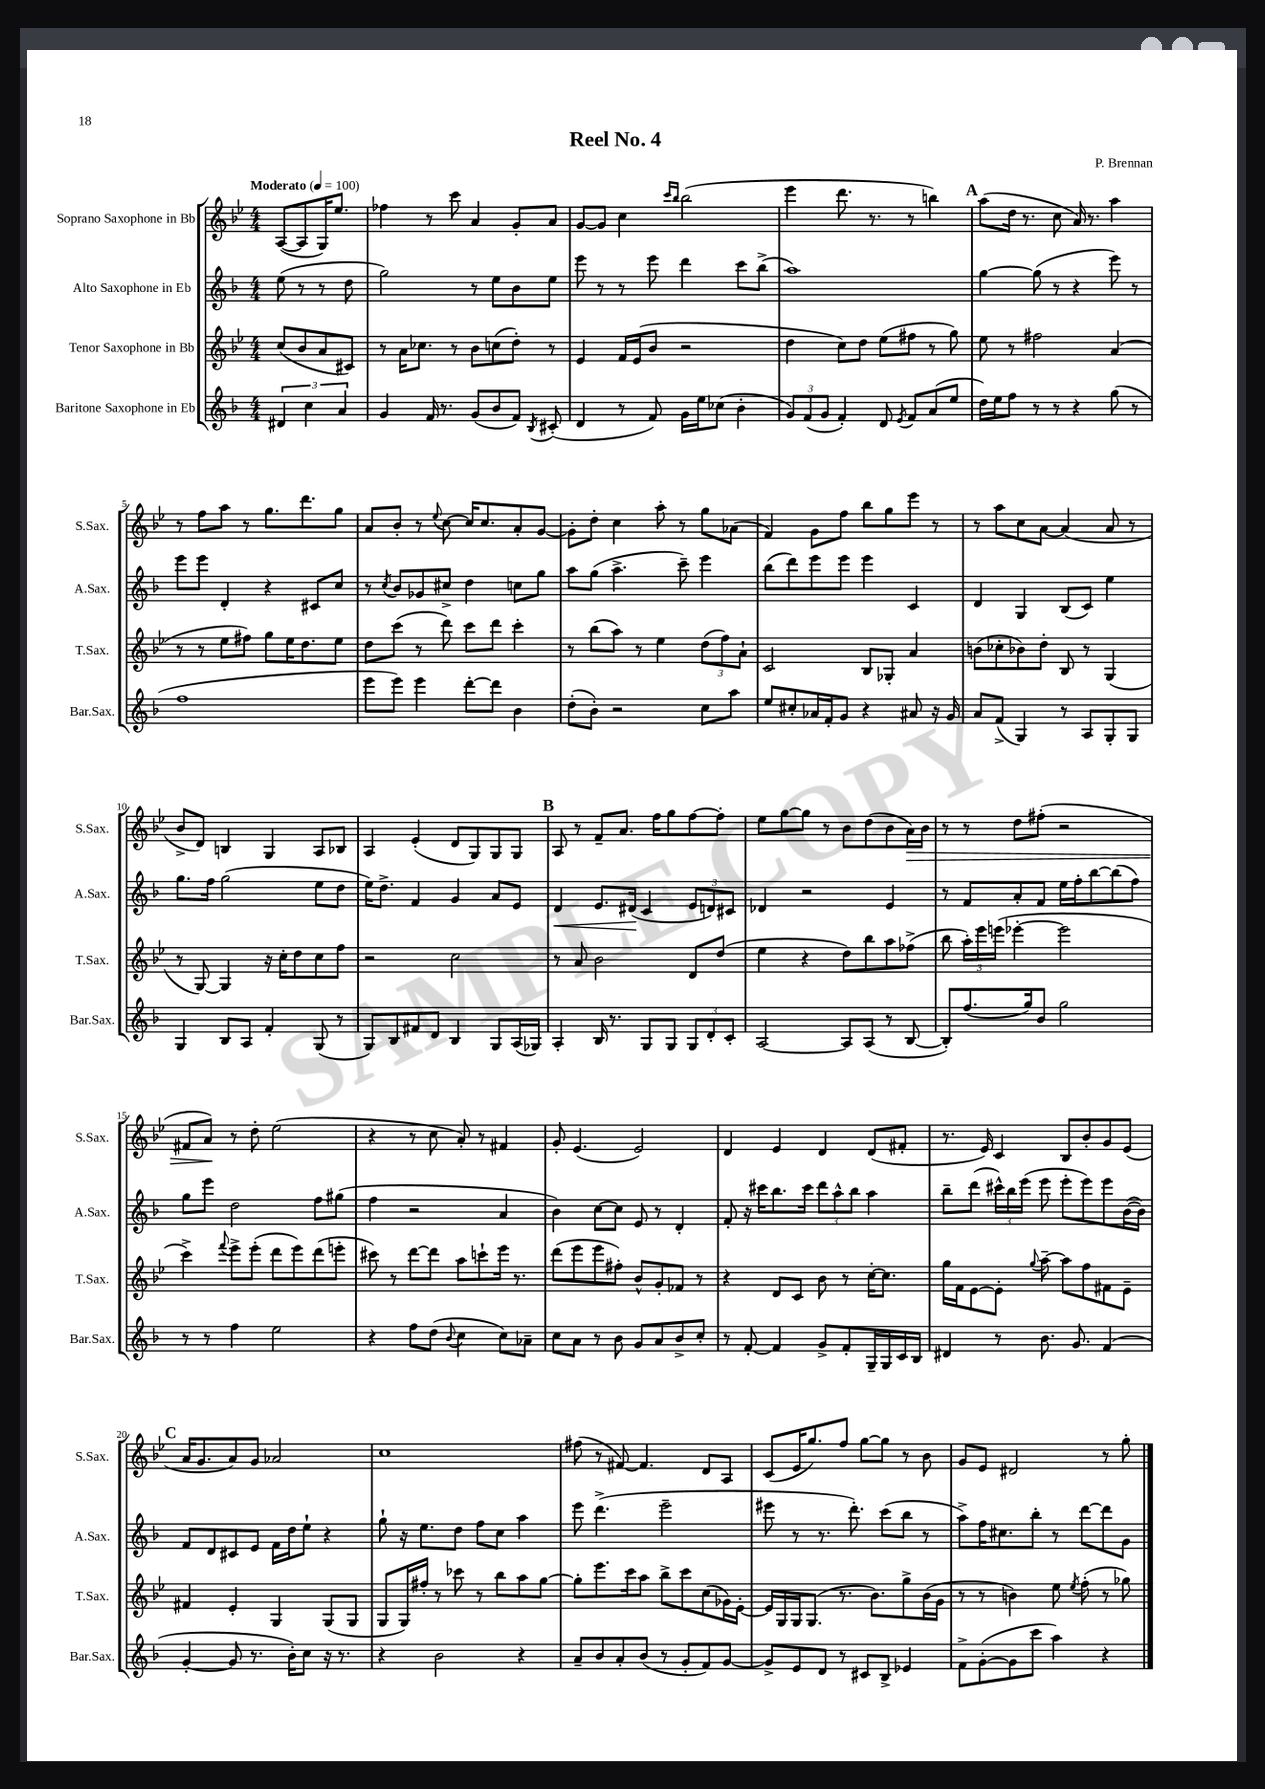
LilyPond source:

\header { title = "Reel No. 4" composer = "P. Brennan" }
<<
\new StaffGroup <<
\new Staff = "s0" \with { instrumentName = "Soprano Saxophone in Bb" shortInstrumentName = "S.Sax." } {
    \clef treble \key bes \major \numericTimeSignature \time 4/4 \partial 2 \tempo "Moderato" 4 = 100
    \autoBeamOff a8[~( a8 g16) ees''8.] |
    fes''4 r8 c'''8 a'4 g'8[-. a'8] |
    g'8[~ g'8] c''4 \grace { c'''16[ bes''16] } bes''2( |
    ees'''4 d'''8. r8. r8 b''4) |
    \mark \markup { \bold "A" } a''8[( d''16] r8. c''8 a'16) r8. a''4 |
    r8 f''8[ a''8] r8 g''8.[ d'''8. g''8] |
    a'8[ bes'8]-. r8 \appoggiatura { ees''8 } c''8~ c''16[ c''8. a'8-. g'8]~ |
    g'8[-. d''8]-. c''4 a''8-. r8 g''8[ aes'8]( |
    f'4) g'8[ f''8] bes''8[ g''8 ees'''8] r8 |
    r8 a''8[ c''8 a'8]~ a'4( a'8 r8 |
    bes'8[-> d'8]) b4 g4 a8[ bes8] |
    a4 ees'4-.( d'8[ g8) g8 g8] |
    \mark \markup { \bold "B" } a8 r8 f'8[-- a'8.] f''16[ g''8 f''8~ f''8]-. |
    ees''8[ g''8~ g''8] r8 bes'8[ d''8( bes'8 a'16\>) bes'16] |
    r8 r8 d''8[ fis''8]-.( r2 |
    fis'8[ a'8]\!) r8 d''8-. ees''2( |
    r4 r8 c''8 a'8-.) r8 fis'4 |
    g'8-. ees'4.( ees'2) |
    d'4 ees'4 d'4 d'8[( fis'8]-. |
    r8. ees'16) c'4 bes8[ bes'8-. g'8 ees'8]( |
    \mark \markup { \bold "C" } a'16[ g'8. a'8) g'8] aes'2 |
    c''1 |
    fis''8( r8 fis'8~) fis'4. d'8[ a8] |
    c'8[( ees'16 g''8.) f''8] g''8[~ g''8] r8 bes'8 |
    g'8[ ees'8] dis'2 r8 g''8-. \bar "|." |
}
\new Staff = "s1" \with { instrumentName = "Alto Saxophone in Eb" shortInstrumentName = "A.Sax." } {
    \clef treble \key f \major \numericTimeSignature \time 4/4 \partial 2
    \autoBeamOff e''8( r8 r8 d''8 |
    g''2) r8 e''8[ bes'8 e''8] |
    e'''8 r8 r8 e'''8 d'''4 c'''8[ bes''8]->( |
    a''1) |
    \mark \markup { \bold "A" } g''4~ g''8( r8 r4 e'''8) r8 |
    e'''8[ e'''8] d'4-. r4 cis'8[ c''8] |
    r8 \acciaccatura { c''8 } bes'8[ ges'8 cis''8]-> d''4 c''8[ g''8] |
    a''8[ g''8]( a''4.-> c'''8--) e'''4 |
    bes''8[( d'''8) e'''8 e'''8] e'''4 c'4 |
    d'4 g4 bes8[( c'8]) e''4 |
    g''8.[ f''16] g''2( e''8[ d''8] |
    e''16[) d''8.]-> f'4 g'4 a'8[ e'8] |
    \mark \markup { \bold "B" } d'4\< e'8.[ dis'16]\!( c'4 \tuplet 3/2 { e'8[ d'8) cis'8] } |
    des'4 r2 e'4 |
    r8 f'8[ a'8-. f'8] e''16[ f''16-. bes''8~ bes''8( f''8]) |
    g''8[ e'''8] d''2 f''8[ gis''8]( |
    f''4 r2 a'4 |
    bes'4) c''8[~ c''8] e'8 r8 d'4-. |
    f'8-. r16 cis'''16[ bes''8. cis'''16] \tuplet 3/2 { d'''8[ a''8-^ bes''8] } a''4 |
    bes''8[-- d'''8]( \tuplet 3/2 { cis'''16[-^) bes''16 e'''16]( } e'''8 e'''8[-. e'''8) e'''8 bes'16~( bes'16]) |
    \mark \markup { \bold "C" } f'8[ d'8 cis'8 e'8] f'16[ d''16 e''8]-! r4 |
    g''8-! r16 e''8.[ d''8] f''8[ c''8] a''4 |
    e'''8 d'''4.->( e'''2-- |
    eis'''8 r8 r8. d'''8.-.) c'''8[( bes''8] r8 |
    a''8[->) f''16 cis''8. bes''8]-. r8 d'''8[~ d'''8 g'8] \bar "|." |
}
\new Staff = "s2" \with { instrumentName = "Tenor Saxophone in Bb" shortInstrumentName = "T.Sax." } {
    \clef treble \key bes \major \numericTimeSignature \time 4/4 \partial 2
    \autoBeamOff c''8[( bes'8 a'8 cis'8]) |
    r8 a'16[ ces''8.] r8 bes'8[ c''8( d''8]-.) r8 |
    ees'4 f'16[ ees'16( bes'8] r2 |
    d''4 c''8[) d''8] ees''8[( fis''8] r8 g''8) |
    \mark \markup { \bold "A" } ees''8 r8 fis''2 a'4( |
    r8 r8 ees''8[ fis''8]) g''8[ ees''16 d''8. ees''8] |
    d''8[ c'''8]( r8 d'''8) c'''8[ d'''8] c'''4-. |
    r8 bes''8[( a''8]) r8 ees''4 \tuplet 3/2 { d''8[( f''8) a'8]-! } |
    c'2 bes8[ ges8]-. a'4 |
    b'8[( ces''8-. bes'8) d''8]-. bes8 r8 g4( |
    r8 g8~) g4 r16 c''16[-. d''8 c''8 f''8] |
    r2 c''2 |
    \mark \markup { \bold "B" } r8 a'8 bes'2 d'8[ d''8]( |
    ees''4 r4 d''8[) bes''8 a''8 fes''8]->( |
    bes''8 \tuplet 3/2 { a''16[-.) ees'''16 e'''16]( } ees'''4~-. ees'''2 |
    c'''4->) \appoggiatura { f'''8 } ees'''8[-> ees'''8]-.( d'''8[ ees'''8) d'''8( e'''8]-. |
    cis'''8) r8 d'''8[~ d'''8] a''8[ c'''8-! ees'''16] r8. |
    d'''8[( ees'''8 ees'''8 fis''8]-.) bes'8[-^ g'8-. fes'8] r8 |
    r4 d'8[ c'8] bes'8 r8 c''16[~-. c''8.] |
    g''16[ f'16 ees'8~ ees'8]-. \appoggiatura { g''8 } a''8~-- a''8[ f''8 fis'8 ees'8]-- |
    \mark \markup { \bold "C" } fis'4 ees'4-. g4 g8[( g8] |
    g8[ g16) fis''16]-. r8 ces'''8 r8 bes''8[ a''8 g''8]~ |
    g''8[-. ees'''8. c'''16 a''8] bes''8[-> c'''8 c''8( ges'16) ees'16]~-. |
    ees'16[ g16 g16 g8.]( r8. bes'8.[) g''8-> bes'16( g'16] |
    r8 r8 b'4) ees''8 \acciaccatura { ees''8 } f''8-.( r8 ges''8) \bar "|." |
}
\new Staff = "s3" \with { instrumentName = "Baritone Saxophone in Eb" shortInstrumentName = "Bar.Sax." } {
    \clef treble \key f \major \numericTimeSignature \time 4/4 \partial 2
    \autoBeamOff \tuplet 3/2 { dis'4 c''4 a'4 } |
    g'4 f'16 r8. g'8[( bes'8 f'8]) \acciaccatura { bes8 } cis'8-.( |
    d'4 r8 f'8) g'16[ e''16 ces''8]( bes'4-. |
    \tuplet 3/2 { g'8[) f'8( g'8] } f'4-.) d'8 \acciaccatura { e'8 } f'8[ a'8( e''8] |
    \mark \markup { \bold "A" } d''16[) e''16 f''8] r8 r8 r4 g''8( r8 |
    f''1 |
    e'''8[ e'''8]) e'''4 d'''8[~-. d'''8] bes'4 |
    d''8[-.( bes'8]-.) r2 c''8[ a''8] |
    e''8[ cis''8-. aes'16 f'16-. g'8] r4 ais'8 r16 g'16 |
    a'8[ f'8]->( g4) r8 a8[ g8-. g8] |
    g4 bes8[ a8] f'4-. g8( r8 |
    g8[) bes8 fis'8 d'8] bes4 g8[ a16( ges16]) |
    \mark \markup { \bold "B" } a4-. bes16 r8. g8[ g8] \tuplet 3/2 { g8[ d'8-. c'8]-. } |
    a2~ a8[ a8]( r8 bes8~ |
    bes8[-.) f''8.( g''16) bes'8] g''2 |
    r8 r8 f''4 e''2 |
    r4 f''8[ d''8]( \appoggiatura { bes'8 } c''4 c''8[) aes'8]-- |
    c''8[ a'8] r8 bes'8 g'8[ a'8 bes'8-> c''8]-. |
    r8 f'8~-. f'4 g'8[-> f'8-. g16-- g16 c'16 bes16] |
    dis'4 r8 bes'8. g'8. f'4( |
    \mark \markup { \bold "C" } g'4~-. g'8 r8. bes'16[-.) c''8] r16 r8. |
    r4 bes'2 r4 |
    a'8[-- bes'8 a'8-. bes'8]( r8 g'8[-. f'8) g'8]~ |
    g'8[-> e'8 d'8] r8 cis'8[ bes8]-> ees'4 |
    f'8[-> g'8~-.( g'8 c'''8] a''4) r4 \bar "|." |
}
>>
>>
